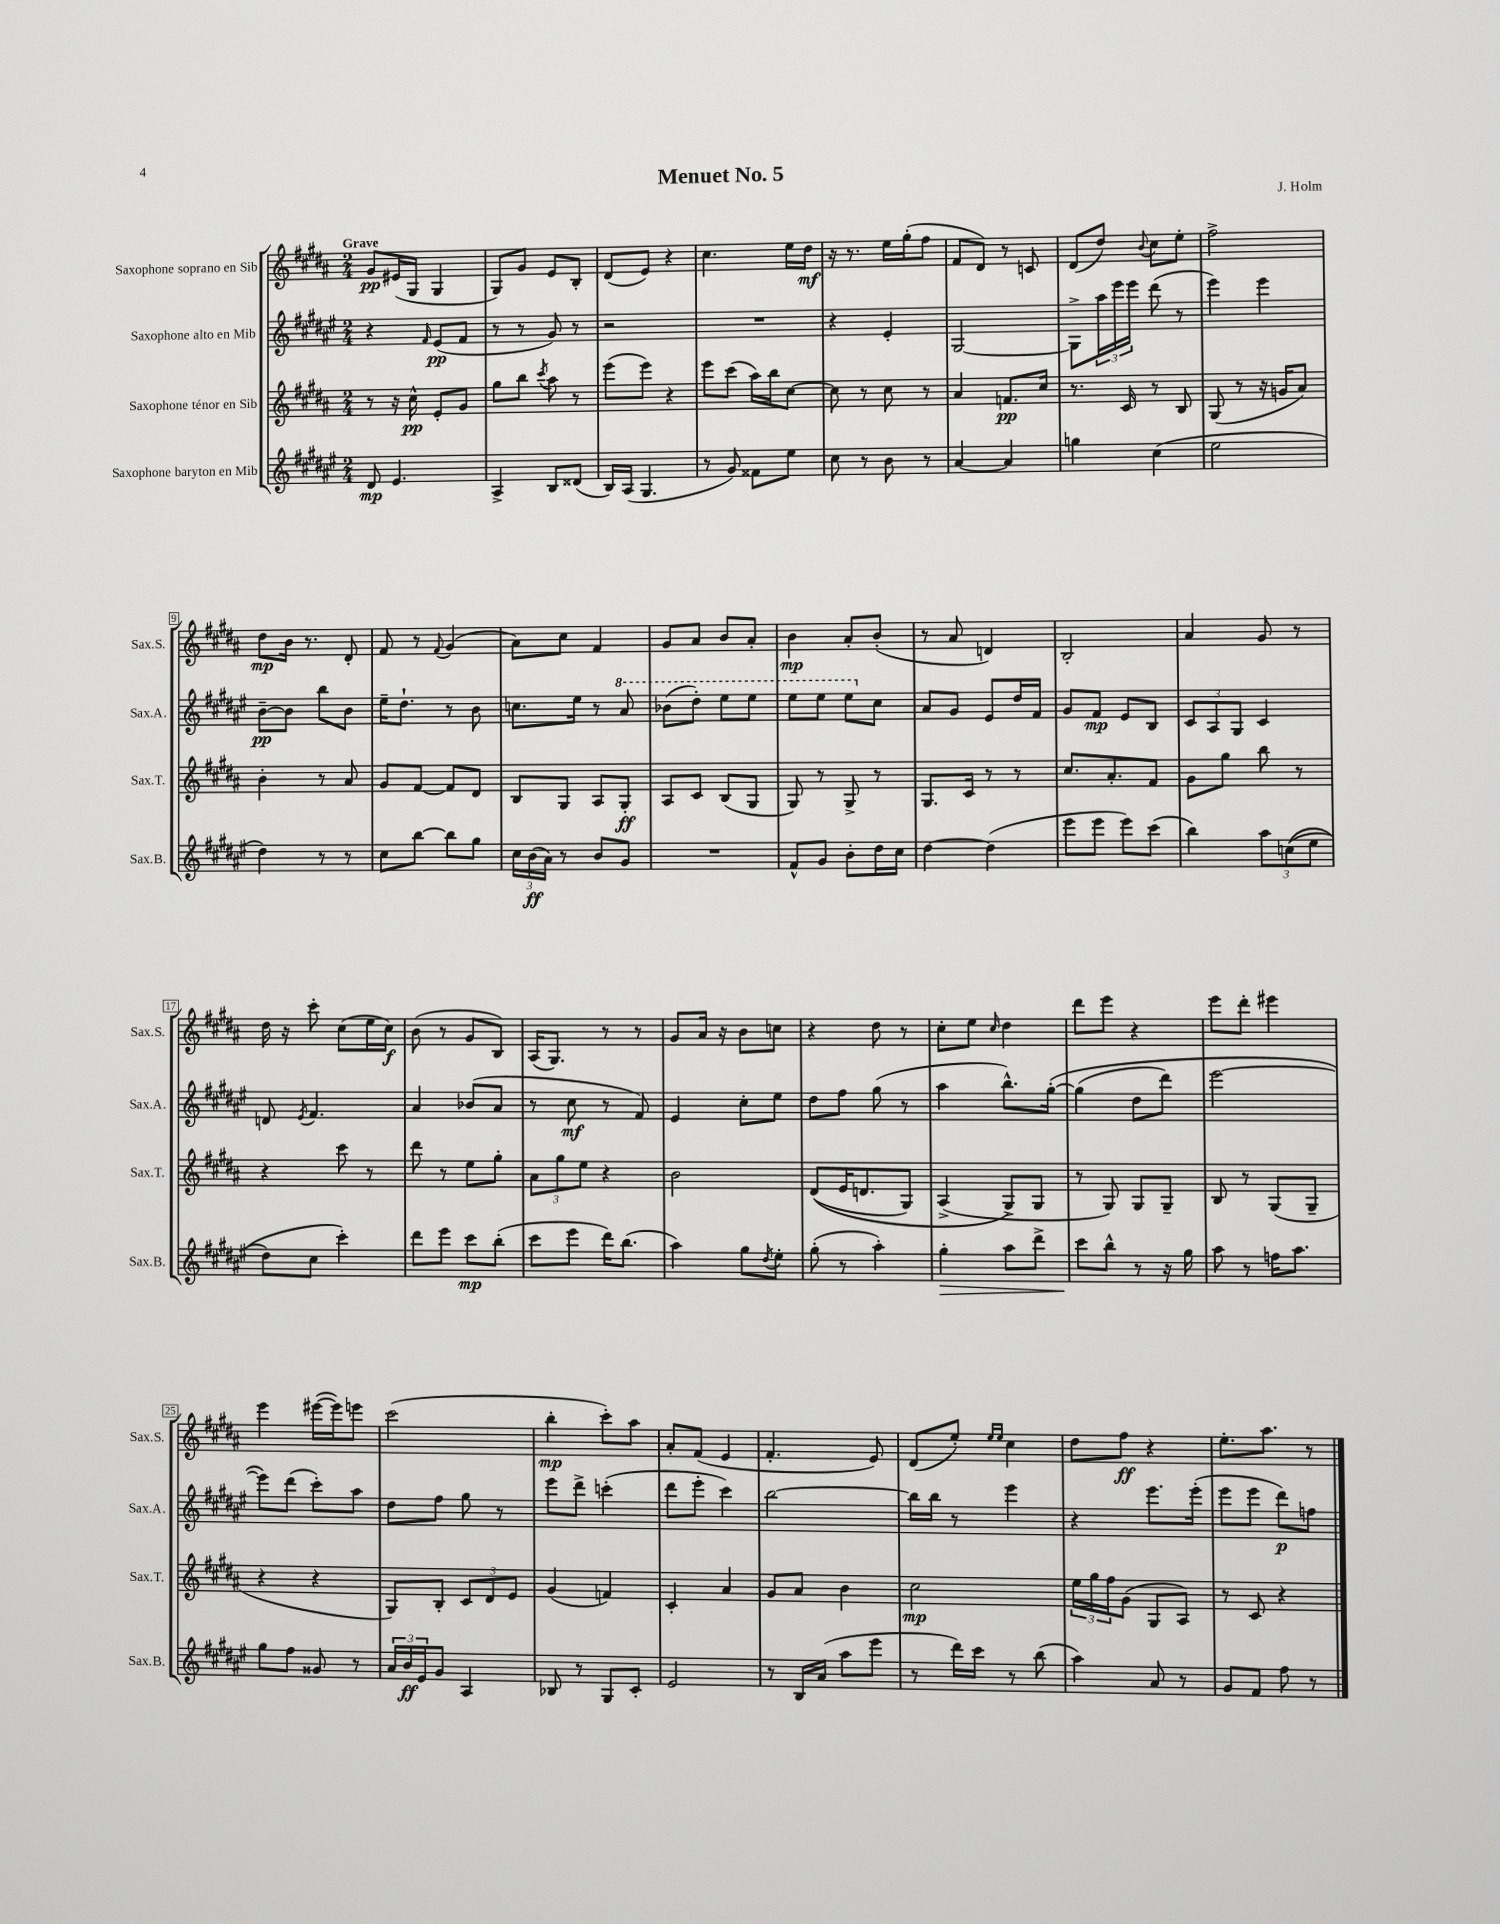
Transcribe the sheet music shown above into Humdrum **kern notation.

**kern	**dynam	**kern	**dynam	**kern	**dynam	**kern	**dynam
*part4	*part4	*part3	*part3	*part2	*part2	*part1	*part1
*staff4	*staff4	*staff3	*staff3	*staff2	*staff2	*staff1	*staff1
*I"Saxophone baryton en Mib	*	*I"Saxophone ténor en Sib	*	*I"Saxophone alto en Mib	*	*I"Saxophone soprano en Sib	*
*I'Sax.B.	*	*I'Sax.T.	*	*I'Sax.A.	*	*I'Sax.S.	*
*clefG2	*	*clefG2	*	*clefG2	*	*clefG2	*
*k[f#c#g#d#a#e#]	*	*k[f#c#g#d#a#]	*	*k[f#c#g#d#a#e#]	*	*k[f#c#g#d#a#]	*
*M2/4	*	*M2/4	*	*M2/4	*	*M2/4	*
=1	=1	=1	=1	=1	=1	=1	=1
!	!	!	!	!	!	!LO:TX:a:B:t=Grave	!
8d#/	mp	8r	.	4r	.	8g#/L	pp
4.e#/	.	16r	.	.	.	(16e#X/L	.
.	.	16cc#^^\	pp	.	.	16G#/JJ	.
.	.	.	.	16qqf#/	.	.	.
.	.	8e'/L	.	(8e#/L	pp	4G#/	.
.	.	8g#/J	.	8f#/J	.	.	.
=2	=2	=2	=2	=2	=2	=2	=2
4A#^/	.	8gg#\L	.	8r	.	8G#/L)	.
.	.	8bb\J	.	8r	.	8g#/J	.
.	.	8qccc#/	.	.	.	.	.
8B/L	.	8aa#\	.	8g#/)	.	8e/L	.
(8d##X/J	.	8r	.	8r	.	8B'/J	.
=3	=3	=3	=3	=3	=3	=3	=3
16B/LL)	.	(8eee\L	.	2r	.	(8d#/L	.
(16A#/JJ	.	.	.	.	.	.	.
4.G#/	.	8eee\J)	.	.	.	8e/J)	.
.	.	4r	.	.	.	4r	.
=4	=4	=4	=4	=4	=4	=4	=4
8r	.	8eee\L	.	2r	.	4.cc#\	.
8g#/)	.	(8ccc#\J	.	.	.	.	.
8f##X\L	.	16aa#\LL)	.	.	.	.	.
.	.	16bb\J	.	.	.	.	.
8ee#\J	.	[8cc#\J	.	.	.	16ee\LL	.
.	.	.	.	.	.	16dd#\JJ	mf
=5	=5	=5	=5	=5	=5	=5	=5
8cc#\	.	8cc#\]	.	4r	.	16r	.
.	.	.	.	.	.	8.r	.
8r	.	8r	.	.	.	.	.
8b\	.	8cc#\	.	4e#'/	.	16ee\LL	.
.	.	.	.	.	.	(16gg#'\J	.
8r	.	8r	.	.	.	8ff#\J	.
=6	=6	=6	=6	=6	=6	=6	=6
[4a#/	.	4a#/	.	[2G#/	.	8f#/L	.
.	.	.	.	.	.	8d#/J)	.
4a#/]	.	8.fn/L	pp	.	.	8r	.
.	.	.	.	.	.	8cn/	.
.	.	16cc#/Jk	.	.	.	.	.
=7	=7	=7	=7	=7	=7	=7	=7
4ggn\	.	8.r	.	8G#^\L]	.	(8d#/L	.
.	.	.	.	24aa#\L	.	8dd#/J)	.
.	.	.	.	24eee#\	.	.	.
.	.	16c#/	.	.	.	.	.
.	.	.	.	24eee#\JJ	.	.	.
.	.	.	.	.	.	8qqb/	.
(4cc#\	.	8r	.	(8ddd#\	.	8cc#\L	.
.	.	8B/	.	8r	.	8ee'\J	.
=8	=8	=8	=8	=8	=8	=8	=8
2ee#\	.	(8G#/	.	4eee#\)	.	2ff#^\	.
.	.	8r	.	.	.	.	.
.	.	16r	.	4eee#\	.	.	.
.	.	16gn/KL	.	.	.	.	.
.	.	8a#/J)	.	.	.	.	.
!!LO:LB:g=z
=9	=9	=9	=9	=9	=9	=9	=9
4dd#\)	.	4b'\	.	[8b~\L	pp	8dd#\L	mp
.	.	.	.	8b\J]	.	16b\Jk	.
.	.	.	.	.	.	8.r	.
8r	.	8r	.	8bb\L	.	.	.
8r	.	8a#/	.	8b\J	.	8d#'/	.
=10	=10	=10	=10	=10	=10	=10	=10
8cc#\L	.	8g#/L	.	16ee#~\KL	.	8f#/	.
.	.	.	.	8.dd#`\J	.	.	.
[8bb\J	.	[8f#/J	.	.	.	8r	.
.	.	.	.	.	.	8qqf#/	.
8bb\L]	.	8f#/L]	.	8r	.	(4g#/	.
8gg#\J	.	8d#/J	.	8b\	.	.	.
=11	=11	=11	=11	=11	=11	=11	=11
24cc#\LL	.	8B/L	.	8.ccn\L	.	8a#\L)	.
(24b\	ff	.	.	.	.	.	.
24a#\JJ)	.	.	.	.	.	.	.
8r	.	8G#/J	.	.	.	8cc#\J	.
.	.	.	.	16ee#\Jk	.	.	.
8b/L	.	8A#/L	.	8r	.	4f#/	.
*	*	*	*	*8va	*	*	*
8g#/J	.	8G#'/J	ff	8aa#/	.	.	.
=12	=12	=12	=12	=12	=12	=12	=12
2r	.	8A#/L	.	(8bb-X\L	.	8g#/L	.
.	.	8c#/J	.	8ddd#'\J)	.	8a#/J	.
.	.	(8B/L	.	8eee#\L	.	8b/L	.
.	.	8G#/J	.	8eee#\J	.	8a#'/J	.
=13	=13	=13	=13	=13	=13	=13	=13
8f#^^/L	.	8G#/)	.	8eee#\L	.	4b\	mp
8g#/J	.	8r	.	8eee#\J	.	.	.
8b'\L	.	8G#^/	.	8eee#\L	.	8a#'/L	.
*	*	*	*	*X8va	*	*	*
16dd#\L	.	8r	.	8cc#\J	.	(8b'/J	.
16cc#\JJ	.	.	.	.	.	.	.
=14	=14	=14	=14	=14	=14	=14	=14
[4dd#\	.	8.G#/L	.	8a#/L	.	8r	.
.	.	.	.	8g#/J	.	8a#/	.
.	.	16c#/Jk	.	.	.	.	.
(4dd#\]	.	8r	.	8e#/L	.	4dn/)	.
.	.	8r	.	16dd#/L	.	.	.
.	.	.	.	16f#/JJ	.	.	.
=15	=15	=15	=15	=15	=15	=15	=15
8eee#\L	.	8.cc#/L	.	8g#/L	.	2B'/	.
8eee#\J	.	.	.	8f#/J	mp	.	.
.	.	8.a#'/	.	.	.	.	.
8eee#\L)	.	.	.	8e#/L	.	.	.
(8ccc#\J	.	8f#/J	.	8B/J	.	.	.
=16	=16	=16	=16	=16	=16	=16	=16
4bb\)	.	8g#\L	.	12c#/L	.	4a#/	.
.	.	.	.	12A#/	.	.	.
.	.	8gg#\J	.	.	.	.	.
.	.	.	.	12G#/J	.	.	.
12aa#\L	.	8bb\	.	4c#/	.	8g#/	.
((12ccn\	.	.	.	.	.	.	.
.	.	8r	.	.	.	8r	.
12ee#\J	.	.	.	.	.	.	.
!!LO:LB:g=z
=17	=17	=17	=17	=17	=17	=17	=17
8dd#\L)	.	4r	.	8dn/	.	16dd#\	.
.	.	.	.	.	.	16r	.
.	.	.	.	8qe#/	.	.	.
8cc#\J	.	.	.	4.f#/	.	8ccc#'\	.
4ccc#'\)	.	8ccc#\	.	.	.	(8cc#\L	.
.	.	8r	.	.	.	16ee\L	.
.	.	.	.	.	.	16cc#\JJ)	f
=18	=18	=18	=18	=18	=18	=18	=18
8ddd#\L	.	8ddd#\	.	4a#/	.	(8b\	.
8eee#\J	.	8r	.	.	.	8r	.
8ccc#\L	mp	8ee\L	.	(8b-X/L	.	8g#/L	.
(8bb'\J	.	8gg#'\J	.	8a#/J	.	8B/J)	.
=19	=19	=19	=19	=19	=19	=19	=19
8ccc#\L	.	12a#\L	.	8r	.	(16A#/KL	.
.	.	.	.	.	.	8.G#/J)	.
.	.	12gg#\	.	.	.	.	.
8eee#\J	.	.	.	8cc#\	mf	.	.
.	.	12ee\J	.	.	.	.	.
16ddd#\KL)	.	4r	.	8r	.	8r	.
(8.bb\J	.	.	.	.	.	.	.
.	.	.	.	8f#/)	.	8r	.
=20	=20	=20	=20	=20	=20	=20	=20
4aa#\)	.	2b\	.	4e#/	.	8g#/L	.
.	.	.	.	.	.	16a#/Jk	.
.	.	.	.	.	.	16r	.
8gg#\L	.	.	.	8cc#'\L	.	8b\L	.
8qdd#/	.	.	.	.	.	.	.
8ee#'\J	.	.	.	8ee#\J	.	8ccn\J	.
=21	=21	=21	=21	=21	=21	=21	=21
(8gg#'\	.	((8d#/L	.	8dd#\L	.	4r	.
8r	.	16e/K	.	8ff#\J	.	.	.
.	.	8.dn/	.	.	.	.	.
4aa#'\)	.	.	.	(8gg#\	.	8dd#\	.
.	.	8G#/J)	.	8r	.	8r	.
=22	=22	=22	=22	=22	=22	=22	=22
!	!LO:HP:b	!	!	!	!	!	!
4gg#'\	>	(4A#^/	.	4aa#\	.	8cc#'\L	.
.	.	.	.	.	.	8ee\J	.
.	.	.	.	.	.	16qqcc#/	.
8aa#\L	.	8G#^/L)	.	8.bb^^\L)	.	4dd#\	.
8ddd#^\J	.	8G#/J	.	.	.	.	.
.	.	.	.	([16gg#'\Jk	.	.	.
=23	=23	=23	=23	=23	=23	=23	=23
8ccc#\L	.	8r	.	(4gg#\]	.	8ddd#\L	.
8bb^^\J	]	8G#/)	.	.	.	8eee\J	.
8r	.	8G#/L	.	8dd#\L	.	4r	.
16r	.	8G#~/J	.	8ddd#\J)	.	.	.
16gg#\	.	.	.	.	.	.	.
=24	=24	=24	=24	=24	=24	=24	=24
8aa#\	.	8B/	.	[2eee#\	.	8eee\L	.
8r	.	8r	.	.	.	8ddd#'\J	.
16ffn\KL	.	(8G#/L	.	.	.	4eee#X\	.
8.aa#\J	.	.	.	.	.	.	.
.	.	8G#~/J	.	.	.	.	.
!!LO:LB:g=z
=25	=25	=25	=25	=25	=25	=25	=25
8gg#\L	.	4r	.	8eee#\L])	.	4eee\	.
8ff#\J	.	.	.	(8ddd#\J	.	.	.
8g##X/	.	4r	.	8ccc#'\L)	.	([16eee#X\LL	.
.	.	.	.	.	.	16eee#\J])	.
8r	.	.	.	8aa#\J	.	8eeen\J	.
=26	=26	=26	=26	=26	=26	=26	=26
24a#/LL	.	8G#/L)	.	8dd#\L	.	(2ccc#\	.
24b/	ff	.	.	.	.	.	.
24e#/J	.	.	.	.	.	.	.
8g#/J	.	8B'/J	.	8ff#\J	.	.	.
4A#/	.	12c#/L	.	8gg#\	.	.	.
.	.	12d#/	.	.	.	.	.
.	.	.	.	8r	.	.	.
.	.	12e/J	.	.	.	.	.
=27	=27	=27	=27	=27	=27	=27	=27
8B-X/	.	(4g#/	.	8eee#\L	.	4bb'\	mp
8r	.	.	.	8ddd#^\J	.	.	.
8G#/L	.	4fn/)	.	(4cccn'\	.	8ccc#'\L)	.
8c#'/J	.	.	.	.	.	8aa#\J	.
=28	=28	=28	=28	=28	=28	=28	=28
2e#/	.	4c#'/	.	8ddd#\L	.	8a#'/L	.
.	.	.	.	8eee#'\J	.	(8f#/J	.
.	.	4a#/	.	4ccc#\)	.	4e/	.
=29	=29	=29	=29	=29	=29	=29	=29
8r	.	8g#/L	.	[2bb\	.	4.f#'/	.
16B/LL	.	8a#/J	.	.	.	.	.
(16a#/JJ	.	.	.	.	.	.	.
8aa#\L	.	4b\	.	.	.	.	.
8eee#\J	.	.	.	.	.	8e/)	.
=30	=30	=30	=30	=30	=30	=30	=30
8r	.	2cc#\	mp	16bb\LL]	.	(8d#/L	.
.	.	.	.	16bb\JJ	.	.	.
16ddd#\LL)	.	.	.	8r	.	8ee'/J)	.
16ccc#\JJ	.	.	.	.	.	.	.
.	.	.	.	.	.	16qqee/LL	.
.	.	.	.	.	.	16qqee/JJ	.
8r	.	.	.	4eee#\	.	4cc#\	.
(8bb\	.	.	.	.	.	.	.
=31	=31	=31	=31	=31	=31	=31	=31
4aa#\)	.	24ee\LL	.	4r	.	8dd#\L	.
.	.	24gg#\	.	.	.	.	.
.	.	24ff#\J	.	.	.	.	.
.	.	(8g#\J	.	.	.	8ff#\J	ff
8a#/	.	8G#/L	.	8.eee#\L	.	4r	.
8r	.	8A#/J)	.	.	.	.	.
.	.	.	.	(16eee#'\Jk	.	.	.
=32	=32	=32	=32	=32	=32	=32	=32
8g#/L	.	8r	.	8eee#\L	.	8.ee'\L	.
8f#/J	.	8c#/	.	8eee#\J	.	.	.
.	.	.	.	.	.	8.aa#\J	.
8ff#\	.	4r	.	8ddd#\L)	p	.	.
8r	.	.	.	8ffn\J	.	8r	.
==	==	==	==	==	==	==	==
*-	*-	*-	*-	*-	*-	*-	*-
